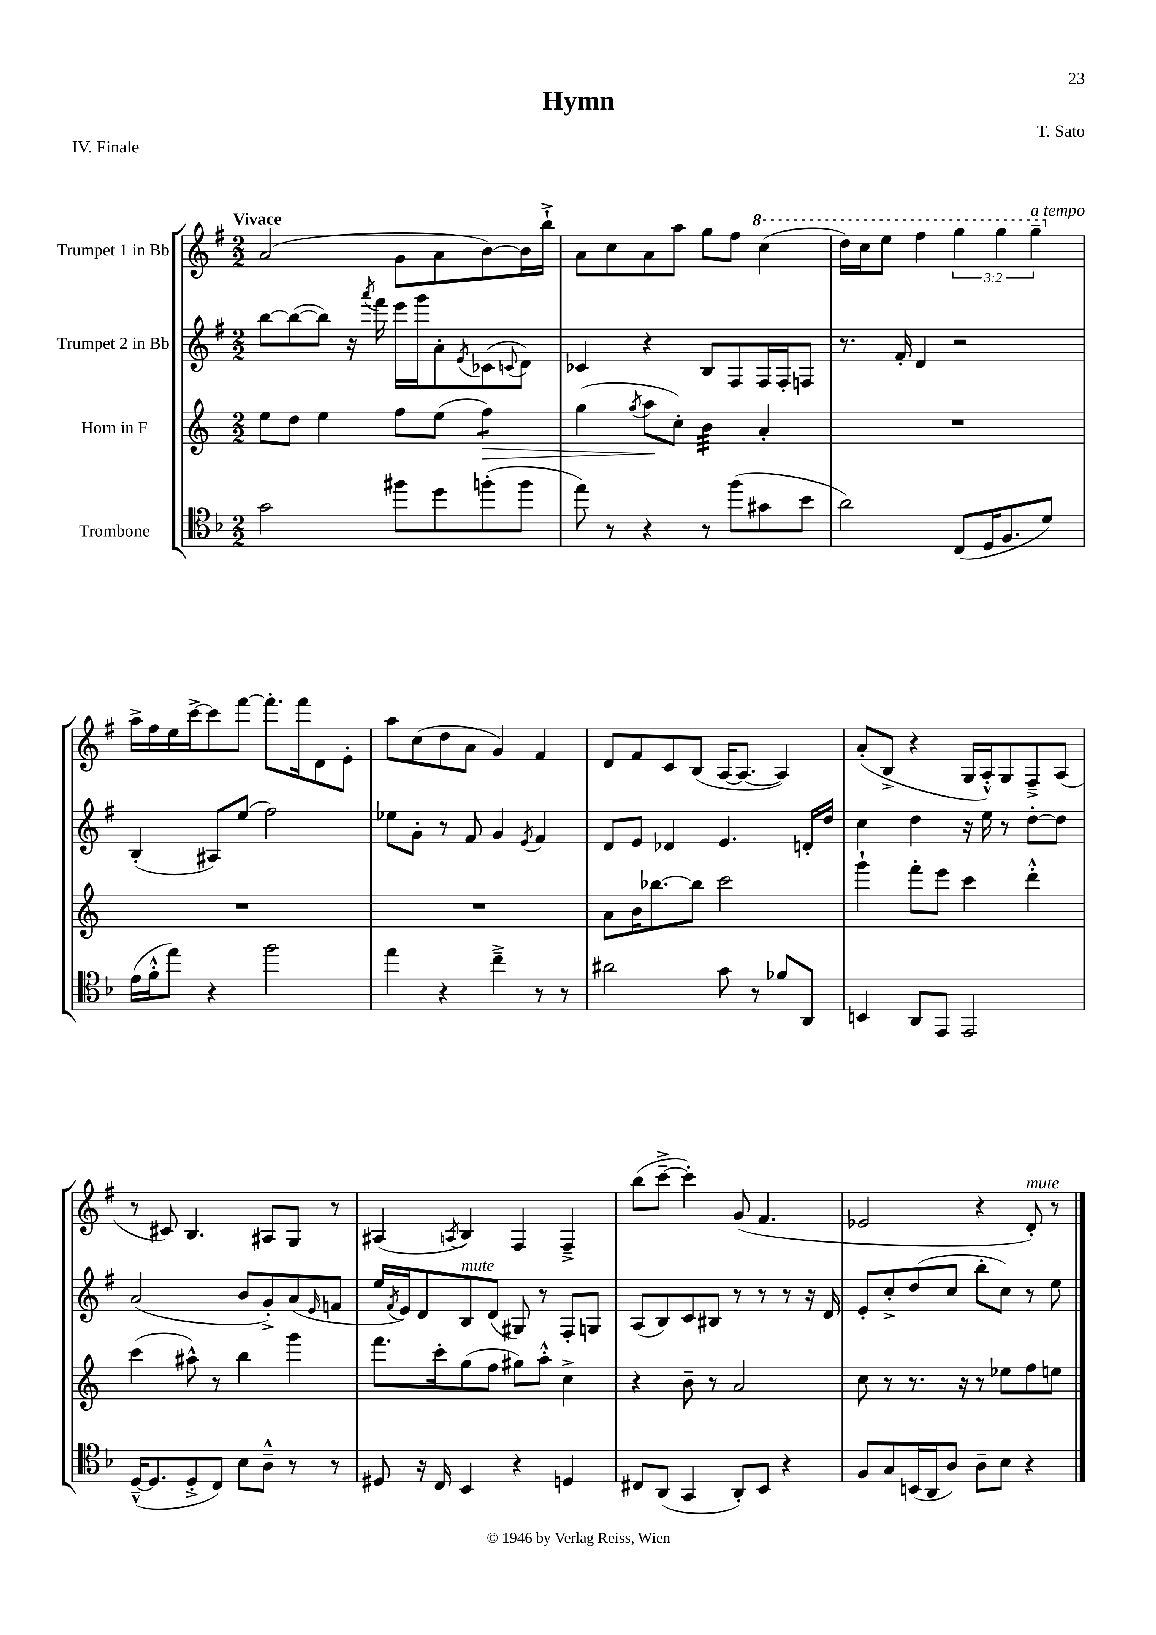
\header { title = "Hymn" composer = "T. Sato" piece = "IV. Finale" }
<<
\new StaffGroup <<
\new Staff = "s0" \with { instrumentName = "Trumpet 1 in Bb" } {
    \clef treble \key g \major \numericTimeSignature \time 2/2 \override Staff.TupletNumber.text = #tuplet-number::calc-fraction-text \tempo "Vivace"
    a'2( g'8 a'8 b'8~) b'16 b''16-!-> |
    a'8 c''8 a'8 a''8 g''8 fis''8 \ottava #1 c'''4( |
    d'''16) c'''16 e'''8 fis'''4 \tuplet 3/2 { g'''4 g'''4 g'''4--^\markup { \italic "a tempo" } \ottava #0 } |
    a''16-> fis''16 e''16 c'''16~-> c'''8 fis'''8~ fis'''8.-. fis'''16 d'8 e'8-. |
    a''8 c''8( d''8 a'8 g'4) fis'4 |
    d'8 fis'8 c'8 b8( a16~ a8.~ a4) |
    a'8-.( b8-> r4 g16 a16-.-^) g8 fis8---> a8( |
    r8 cis'8) b4. ais8 g8 r8 |
    ais4( \acciaccatura { a8 } b4) fis4 fis4---> |
    b''8( c'''8~---> c'''4-.) g'8( fis'4. |
    ees'2 r4 d'8-.^\markup { \italic "mute" }) r8 \bar "|." |
}
\new Staff = "s1" \with { instrumentName = "Trumpet 2 in Bb" } {
    \clef treble \key g \major \numericTimeSignature \time 2/2
    b''8~ b''8~( b''8) r16 \acciaccatura { a'''8 } fis'''16 e'''16 g'''16 a'8-. \acciaccatura { e'8 } ces'8( \appoggiatura { c'8 } d'8) |
    ces'4 r4 b8 fis8 fis16 fis16-. f8 |
    r8. fis'16-. d'4 r2 |
    b4-.( ais8) e''8( fis''2) |
    ees''8 g'8-. r8 fis'8 g'4 \acciaccatura { e'8 } fis'4 |
    d'8 e'8 des'4 e'4. d'16-. d''16 |
    c''4 d''4 r16 e''16 r8 d''8~-. d''8 |
    a'2( b'8 g'8-.->) a'8( \grace { e'16 } f'8 |
    e''16 \acciaccatura { fis'8 } e'16) d'8 b8^\markup { \italic "mute" } d'8( gis8) r8 fis8-. g8 |
    a8( b8) c'8 bis8 r8 r8 r8 r16 d'16 |
    e'8-. c''8-.-> d''8( c''8 b''8-. c''8) r8 e''8 \bar "|." |
}
\new Staff = "s2" \with { instrumentName = "Horn in F" } {
    \clef treble \key c \major \numericTimeSignature \time 2/2
    e''8 d''8 e''4 f''8 e''8( f''4:8\>) |
    g''4( \acciaccatura { g''8 } a''8\! c''8-.) b'4:32 a'4-. |
    R1 |
    R1 |
    R1 |
    a'8 b'16 bes''8.~ bes''8 c'''2 |
    g'''4-! f'''8-. e'''8 c'''4 d'''4-.-^ |
    c'''4( ais''8-^) r8 b''4 g'''4 |
    f'''8. c'''16-. g''8( f''8 gis''8) a''8-.-^ c''4-> |
    r4 b'8-- r8 a'2 |
    c''8 r8 r8. r16 r8 ees''8 f''8 e''8 \bar "|." |
}
\new Staff = "s3" \with { instrumentName = "Trombone" } {
    \clef tenor \key f \major \numericTimeSignature \time 2/2
    g'2 fis''8 d''8 f''8-.( f''8 |
    e''8) r8 r4 r8 f''8( gis'8 bes'8 |
    a'2) c8( d16 f8. d'8) |
    e'16( f'16-.-^ e''8) r4 f''2 |
    e''4 r4 c''4---> r8 r8 |
    ais'2 g'8 r8 fes'8 a,8 |
    b,4 a,8 e,8 e,2 |
    d16~---^( d8. d8-.-> c8) bes8 a8---^ r8 r8 |
    dis8 r16 c16 bes,4 r4 d4 |
    cis8 a,8( g,4 a,8-.) bes,8 r4 |
    f8 g8 b,16( a,16 a8) a8-- bes8 r4 \bar "|." |
}
>>
>>
\layout { \context { \Score \remove "Bar_number_engraver" } }
